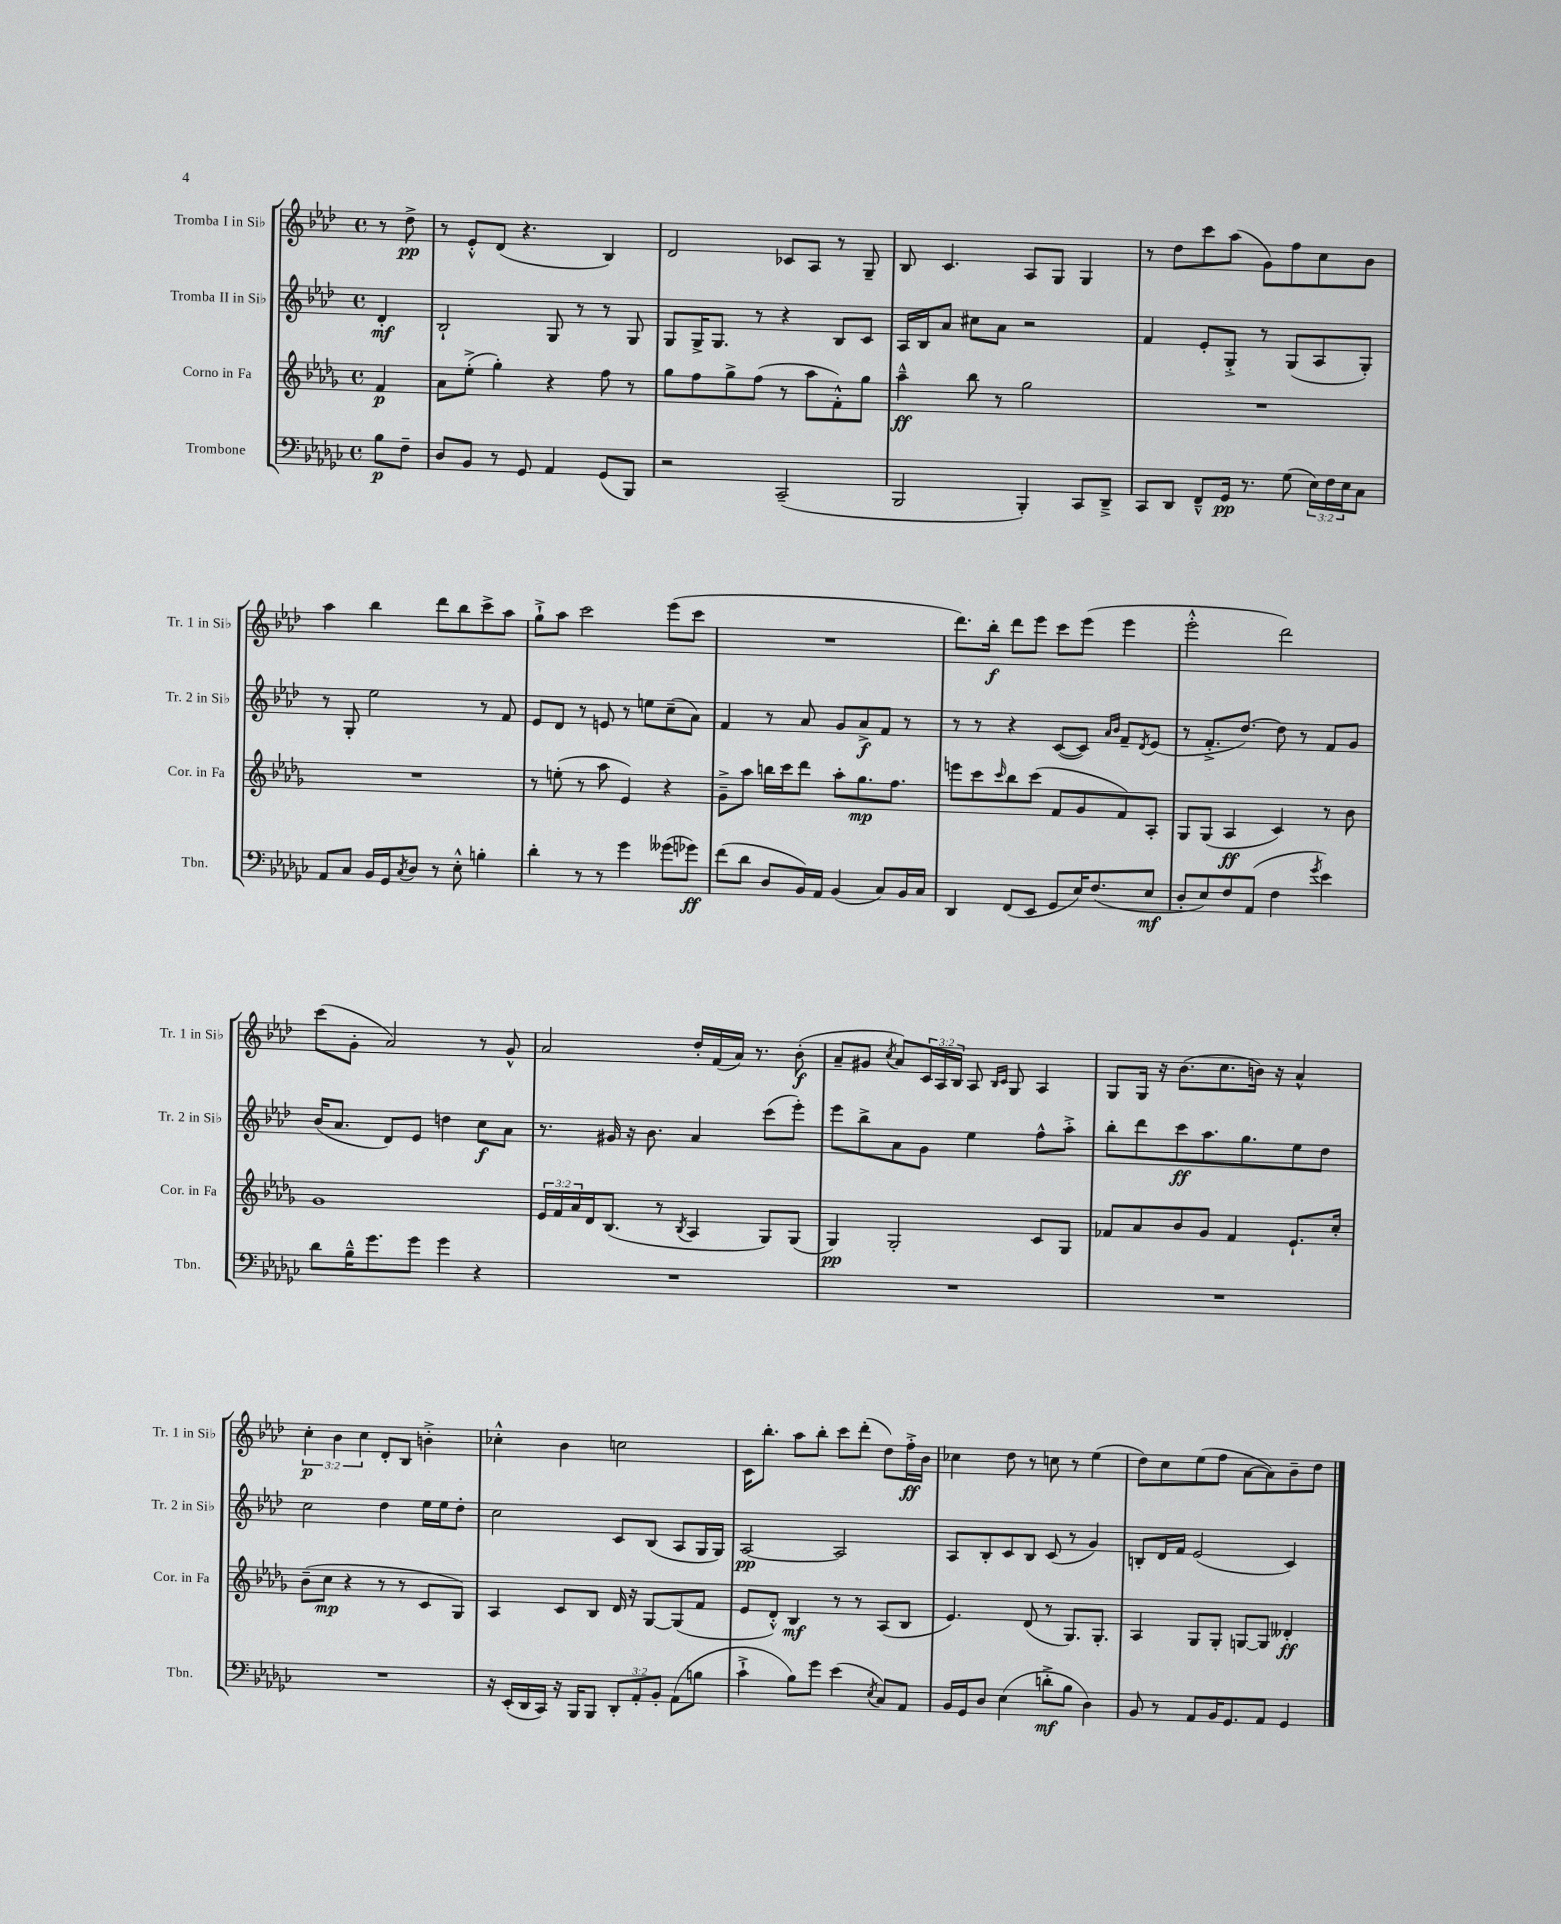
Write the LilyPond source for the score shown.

<<
\new StaffGroup <<
\new Staff = "s0" \with { instrumentName = "Tromba I in Sib" shortInstrumentName = "Tr. 1 in Sib" } {
    \clef treble \key aes \major \defaultTimeSignature \time 4/4 \override Staff.TupletNumber.text = #tuplet-number::calc-fraction-text \partial 4
    r8 des''8->\pp |
    r8 ees'8-.-^ des'8( r4. bes4) |
    des'2 ces'8 aes8 r8 g8-- |
    bes8 c'4. aes8 g8 g4 |
    r8 des''8 c'''8 aes''8( g'8) f''8 c''8 bes'8 |
    aes''4 bes''4 des'''8 bes''8 c'''8-> aes''8 |
    g''8-!-> aes''8 c'''2 ees'''8( c'''8 |
    R1 |
    des'''8.) bes''16-.\f des'''8 ees'''8 c'''8 ees'''8( ees'''4 |
    ees'''2-.-^ des'''2) |
    c'''8( g'8-. aes'2) r8 g'8-^ |
    aes'2 des''16-. f'16( aes'16) r8. bes'8-.\f( |
    aes'8-- gis'8 \acciaccatura { c''8 } aes'8) \tuplet 3/2 { c'16 aes16 bes16 } aes8 \grace { bes16 c'16 } g8 aes4 |
    g8 g16 r16 bes'8.( c''8. b'16) r16 aes'4-^ |
    \tuplet 3/2 { c''4-.\p bes'4 c''4 } des'8-. bes8 b'4-.-> |
    ces''4-.-^ bes'4 c''2 |
    c'16 bes''8.-. aes''8 bes''8-. c'''8 des'''8-.( des''8) f''16-.->\ff bes'16 |
    ces''4 des''8 r8 c''8 r8 ees''4( |
    des''8) c''8 ees''8( f''8 aes'8~ aes'8) bes'8-- des''8 \bar "|." |
}
\new Staff = "s1" \with { instrumentName = "Tromba II in Sib" shortInstrumentName = "Tr. 2 in Sib" } {
    \clef treble \key aes \major \defaultTimeSignature \time 4/4 \partial 4
    des'4-.\mf |
    bes2-! g8 r8 r8 g8 |
    g8 g16-> g8. r8 r4 bes8 c'8 |
    aes16 bes16 aes'8 cis''8 aes'8 r2 |
    f'4 ees'8-. g8-.-> r8 g8( aes8 g8-.) |
    r8 g8-. ees''2 r8 f'8 |
    ees'8 des'8 r8 e'8 r8 e''8 c''8--( aes'8) |
    f'4 r8 aes'8 g'8 aes'8->\f f'8 r8 |
    r8 r8 r4 c'8~( c'8) \grace { aes'16 bes'16 } f'8-- \acciaccatura { des'8 } ees'8( |
    r8 f'8.-.-> des''8.~) des''8 r8 f'8 g'8 |
    bes'16( aes'8. des'8) ees'8 d''4 c''8\f aes'8 |
    r8. gis'16 r16 bes'8. aes'4 c'''8( ees'''8-.) |
    ees'''8 bes''8-> aes'8 g'8 ees''4 f''8-^ aes''8-.-> |
    bes''8-. des'''8 c'''8\ff aes''8. g''8. ees''8 des''8 |
    c''2 des''4 ees''16 ees''16 des''8-. |
    c''2 c'8 bes8( aes8 g16 g16) |
    aes2~\pp aes2 |
    aes8 bes8-. c'8 bes8 c'8( r8 g'4) |
    b8-. des'16 f'16 ees'2( c'4) \bar "|." |
}
\new Staff = "s2" \with { instrumentName = "Corno in Fa" shortInstrumentName = "Cor. in Fa" } {
    \clef treble \key des \major \defaultTimeSignature \time 4/4 \override Staff.TupletNumber.text = #tuplet-number::calc-fraction-text \partial 4
    f'4\p |
    aes'8 ees''8-.->( ges''4-.) r4 f''8 r8 |
    ges''8 f''8 ges''8-> f''8( r8 aes''8 f'8-.-^) ges''8 |
    aes''4---^\ff bes''8 r8 ges''2 |
    R1 |
    R1 |
    r8 e''8-.( r8 aes''8 ees'4) r4 |
    ges'8---> aes''8 b''16 c'''16 des'''8 aes''8-. ges''8.\mp f''8. |
    e'''8 c'''8 \grace { c'''16 } bes''8 c'''8( f'8 ges'8 f'8) aes8-. |
    ges8 ges8( aes4\ff c'4) r8 bes'8 |
    ges'1 |
    \tuplet 3/2 { ees'16 f'16 aes'16 } des'16 bes8.( r8 \acciaccatura { bes8 } aes4 ges8) ges8( |
    ges4\pp) ges2-. c'8 ges8 |
    fes'8 aes'8 bes'8 ges'8 fes'4 ees'8.-! c''16-. |
    bes'8--( c''8\mp r4 r8 r8 c'8 ges8) |
    aes4 c'8 bes8 des'16 r16 ges8~ ges8( f'8 |
    ees'8 des'8-.-^) bes4\mf r8 r8 aes8( bes8 |
    ees'4.) des'8( r8 ges8.) ges8.-. |
    aes4 ges8 ges8-. g8~ g8 deses'4-.\ff \bar "|." |
}
\new Staff = "s3" \with { instrumentName = "Trombone" shortInstrumentName = "Tbn." } {
    \clef bass \key ges \major \defaultTimeSignature \time 4/4 \override Staff.TupletNumber.text = #tuplet-number::calc-fraction-text \partial 4
    bes8\p f8-- |
    des8 bes,8 r8 ges,8 aes,4 ges,8( bes,,8) |
    r2 ces,2--( |
    bes,,2 bes,,4-.) ces,8 des,8---> |
    ces,8 des,8 f,8---^ ges,16\pp r8. ges8( \tuplet 3/2 { ees16) f16 ees16 } ces8 |
    aes,8 ces8 bes,16 ges,16 \acciaccatura { ces8 } des8 r8 ees8-.-^ b4-. |
    des'4-. r8 r8 ges'4 geses'8( ges'8\ff) |
    f'8( des'8 des8 bes,16) aes,16 bes,4( ces8) bes,16 ces16 |
    des,4 f,8( ees,8 ges,8 ees16) f8.( ees8\mf |
    des8-. ees8) f8 aes,8( f4 \acciaccatura { ges'8 } ees'4) |
    des'8 bes16---^ ges'8. ges'8 ges'4 r4 |
    R1 |
    R1 |
    R1 |
    R1 |
    r16 ees,16-.( des,16 ces,16) r16 bes,,16 bes,,8 \tuplet 3/2 { des,8-. aes,8-. bes,8-. } aes,8( b8 |
    ces'4-!-> bes8) ges'8 ees'4( \acciaccatura { ees8 } ces8) aes,8 |
    bes,16 ges,16 des8 ees4( d'8-.->\mf bes8 des4) |
    bes,8 r8 aes,8 bes,16 ges,8. aes,8 ges,4 \bar "|." |
}
>>
>>
\layout { \context { \Score \remove "Bar_number_engraver" } }
